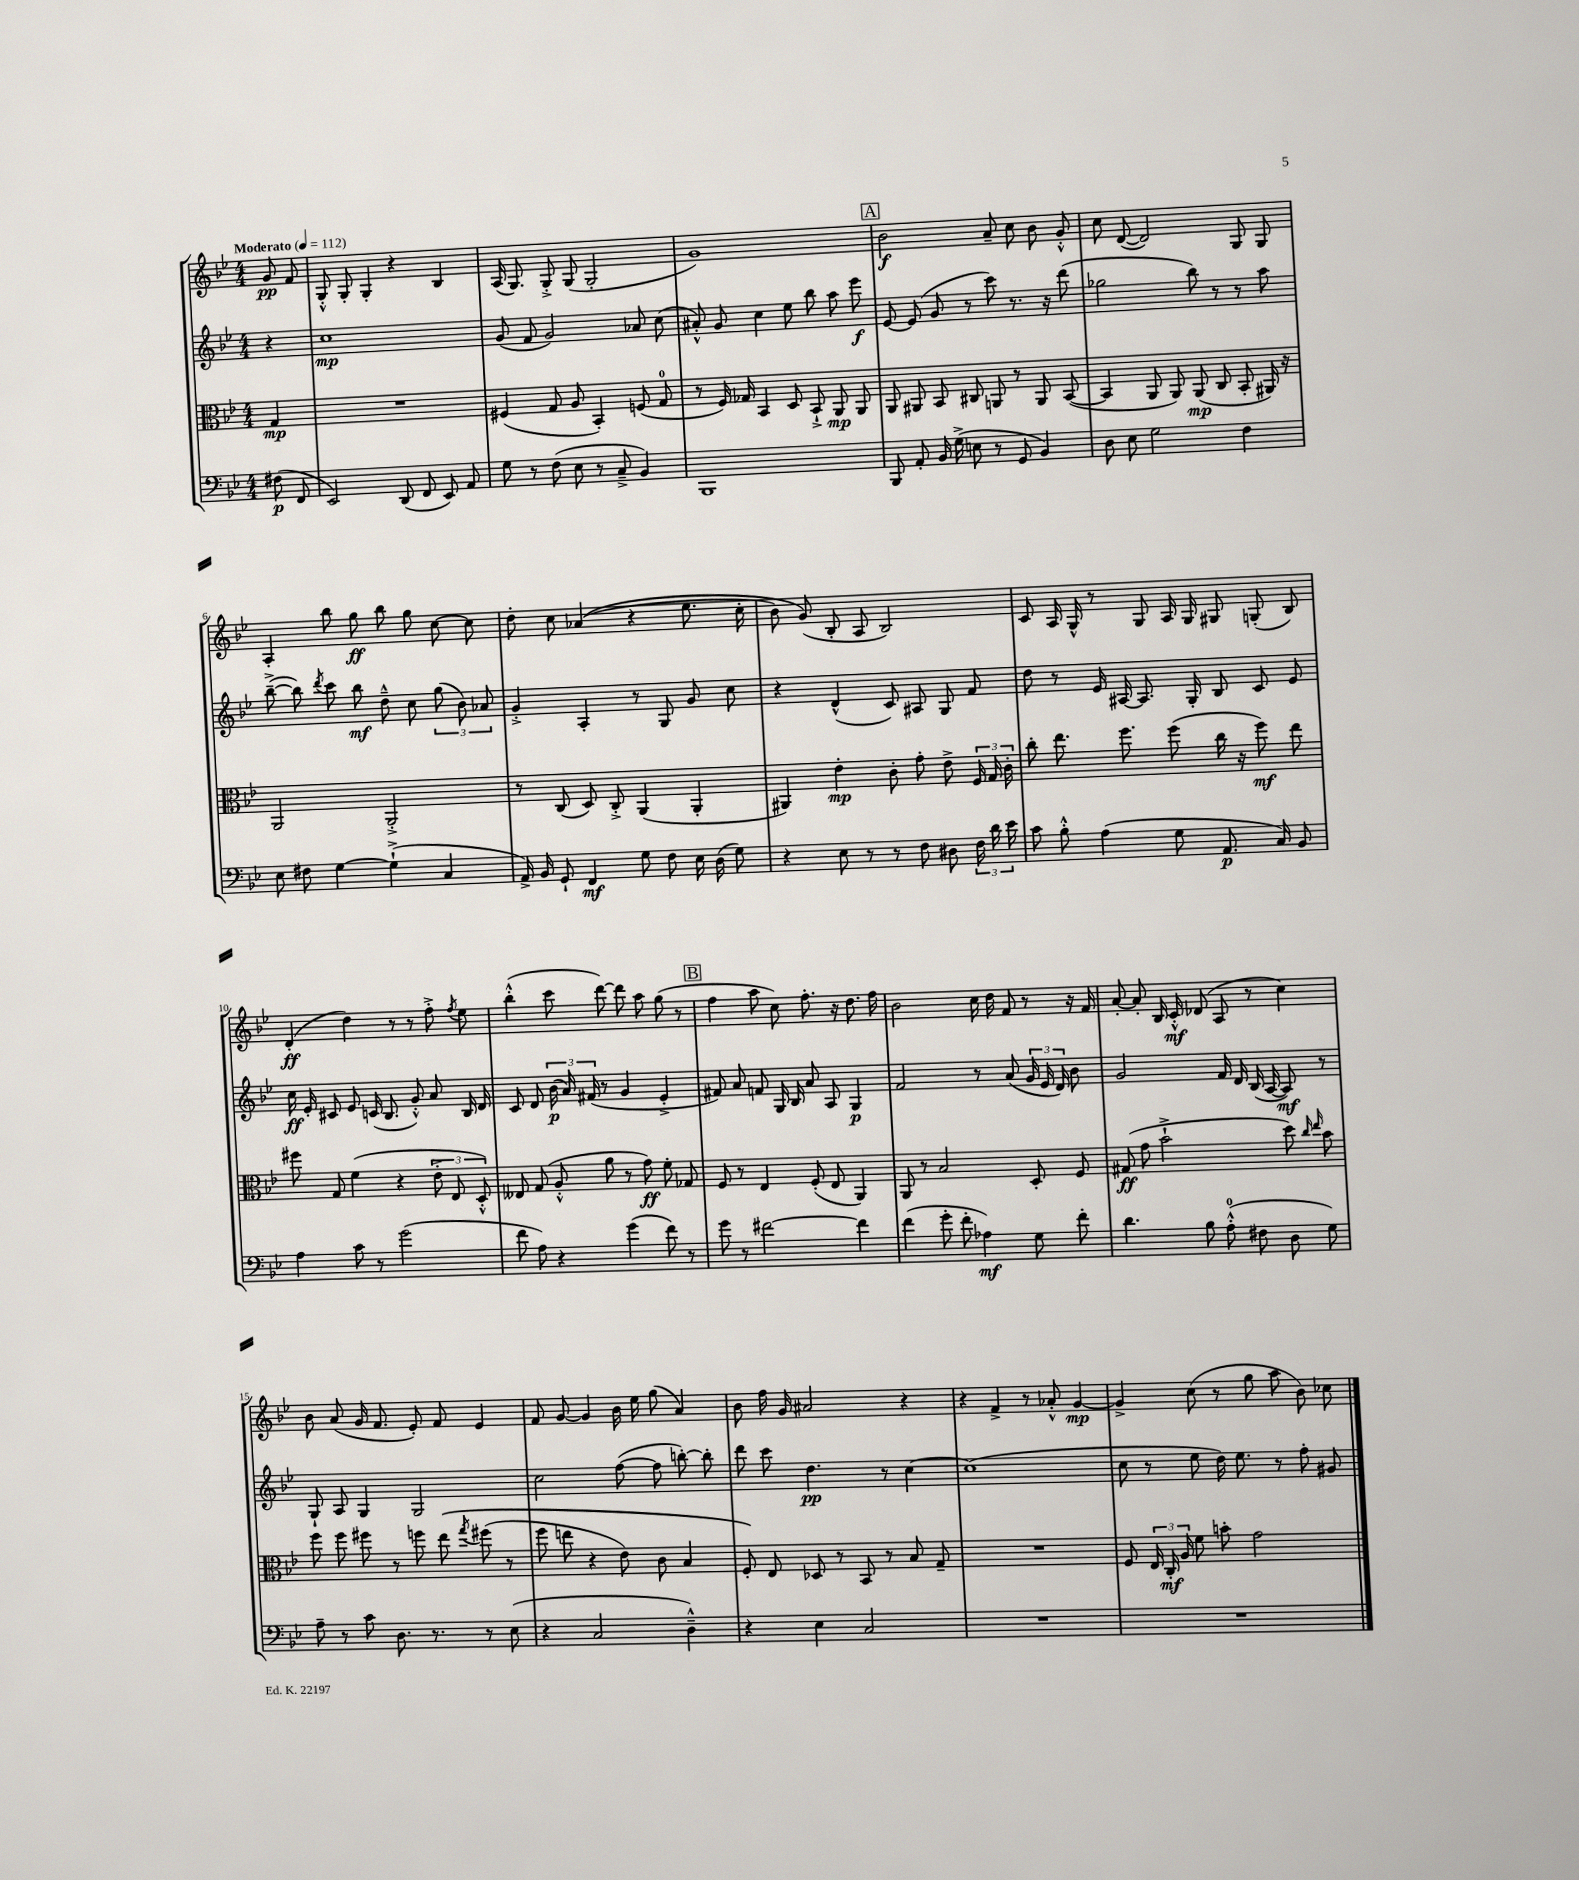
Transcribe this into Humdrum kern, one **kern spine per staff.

**kern	**kern	**kern	**kern
*staff4	*staff3	*staff2	*staff1
*clefF4	*clefC3	*clefG2	*clefG2
*k[b-e-]	*k[b-e-]	*k[b-e-]	*k[b-e-]
*M4/4	*M4/4	*M4/4	*M4/4
*MM112	*MM112	*MM112	*MM112
(8F#\	4G/	4r	8g/
8FF/	.	.	8f/
=	=	=	=
2EE-/)	1r	1cc	8G'^^/
.	.	.	8G'/
.	.	.	4G'/
(8DD/	.	.	4r
8FF/	.	.	.
8EE-/)	.	.	4B-/
8AA/	.	.	.
=	=	=	=
8G\	(4F#/	(8g/	(16A/
.	.	.	8.G/)
8r	.	8f/	.
(8F\	8G/	2g/)	8G'^/
8E-\	8A/	.	(8G/
8r	4BB-'/)	.	2G'/
8C~^/	.	.	.
4BB-/)	(8F/	8a-/	.
.	8G/	(8cc\	.
=	=	=	=
1BBB-	8r	8a#'^^/)	1g)
.	16F/)	8g/	.
.	16G-/	.	.
.	4BB-/	4cc\	.
.	8D/	8ee-\	.
.	8BB-`^/	8bb-\	.
.	8AA/	8aa\	.
.	8AA/	8eee-\	.
=	=	=	=
8BBB-/	8AA/	[8e-/	2b-\
8AA'/	8AA#/	(8e-/]	.
16BB-/	8BB-/	8g/	.
(16G^\	.	.	.
8E\	8C#/	8r	.
8r	8AA/	8ccc\)	8a~/
8GG/	8r	8.r	8cc\
4BB-/)	8AA/	.	8b-\
.	.	16r	.
.	([8BB-/	(8ddd\	8g'^^/
=	=	=	=
8D\	4BB-/]	2gg-\	8cc\
8E-\	.	.	([8d/
2G\	8AA/	.	2d/])
.	8AA/)	.	.
.	(8AA/	8bb-\)	.
.	8C/	8r	.
4F\	8BB-'/	8r	8G/
.	16AA#/)	8aa\	8G/
.	16r	.	.
=	=	=	=
8E-\	2AA/	([8bb-~^\	4A'/
8F#\	.	8bb-\])	.
.	.	8qddd/	.
[4G\	.	8ccc\	8bb-\
.	.	8bb-\	8gg\
(4G`^\]	2AA'^/	8dd~^^\	8bb-\
.	.	8cc\	8gg\
4C/	.	(12gg\	[8cc\
.	.	12b-\)	.
.	.	.	8cc\]
.	.	12a-/	.
=	=	=	=
16AA^/)	8r	4g'^/	8dd'\
16BB-/	.	.	.
8GG`/	(8C/	.	8cc\
4FF/	8D/)	4A'/	&((4a-/
.	8C'^/	.	.
8G\	(4AA/	8r	4r
8F\	.	8G/	.
16E-\	4AA'/	8g/	8.ee-\
(16D\	.	.	.
8G\)	.	8cc\	.
.	.	.	16cc'\
=	=	=	=
4r	4AA#/)	4r	8b-\)
.	.	.	(8g/&)
8E-\	4e-'\	(4d^^/	8B-'/
8r	.	.	8A/
8r	8c'\	8c/)	2B-/)
8F\	8g'\	8A#/	.
8D#\	8e-^\	8G/	.
24F\	24F/	8f/	.
24d\	24G/	.	.
24e-\	24c'\	.	.
=	=	=	=
8c\	8cc'\	8dd\	8c/
8B-'^^\	8.ee-\	8r	16A/
.	.	.	16G^^/
(4A\	.	16e-/	8r
.	8.ff\	[16A#/	.
.	.	8.A#/]	8G/
8G\	(8ff\	.	16A/
.	.	16G'/	16G/
8.AA/	16cc\	8B-/	8G#/
.	16r	.	.
.	8ff\)	8c/	(8G'/
16C/)	.	.	.
8BB-/	8ee-\	8e-/	8B-/)
=	=	=	=
4A\	8ff#\	16cc\	(4d'/
.	.	16e-'/	.
.	8G/	8c#/	.
8c\	(4f\	8e-/	4dd\)
8r	.	(16c/	.
.	.	8.B-/	.
(2g\	4r	.	8r
.	.	8g'^^/)	8r
.	12e-'^\	8a/	8ff'^\
.	12E-/	.	.
.	.	.	8qff/
.	.	16B-/	8ee-\
.	12D'^^/)	.	.
.	.	16d/	.
=	=	=	=
8f\	8E--/	8c/	(4bb-'^^\
8A\)	(8G/	8d/	.
4r	8A'^^/	(24b-\	8ccc\
.	.	24a/)	.
.	.	(24f#/	.
.	8a\	8r	[8ddd\)
(4g\	8r	4g/	8ddd\]
.	8g\)	.	8aa\
8f\)	8f'\	4e-'^/	(8gg\
8r	8G-/	.	8r
=	=	=	=
8g\	8F/	8f#/)	4ff\
8r	8r	8a/	.
[2f#\	4E-/	8f/	8aa\
.	.	16G/	8cc\)
.	.	16B-/	.
.	(8F'/	8a/	8.ff'\
.	8E-/	8A/	.
.	.	.	16r
4f#\]	4AA/)	4G/	8.dd\
.	.	.	16ff\
=	=	=	=
(4f\	8AA/	2f/	2b-\
.	8r	.	.
8g'\	2B-/	.	.
8f'\	.	.	.
4A-\)	.	8r	16cc\
.	.	.	16dd\
.	.	(8a/	8f/
8G\	8D'/	24g/	8r
.	.	24e-/	.
.	.	24d/)	.
8f'\	8F/	8b-\	16r
.	.	.	16f/
=	=	=	=
4.d\	(8G#/	2g/	[8a'/
.	8g\	.	8a'/]
.	2b-`^\	.	16B-/
.	.	.	16c'^^/
8B-\	.	.	(8d-/
(8A'^^\	.	16f/	8A/
.	.	16d/	.
8F#\	.	(16B-/	8r
.	.	[16A/	.
8D\	8dd\)	8A/])	4cc\)
.	16qqcc/	.	.
.	16qqee-/	.	.
8G\)	8b-\	8r	.
=	=	=	=
8A~\	8ff\	8G`/	8b-\
8r	8ff\	8A/	(8a/
8c\	8ff#\	4G/	16g/
.	.	.	8.f/
8.D\	8r	.	.
.	8ff\	2G/	8e-'/)
8.r	.	.	.
.	&(8ee-\	.	8f/
.	8qgg/	.	.
8r	(8ff#\	.	4e-/
(8E-\	8r	.	.
=	=	=	=
4r	8ff\	2cc\	8f/
.	8ee\	.	[8g/
2C/	4r	.	4g/]
.	8e-\)	([8ff\	16b-\
.	.	.	16ee-\
.	8c\	8ff\]	(8gg\
4D~^^\)	4B-/	[8bb'\)	4a/)
.	.	8bb'\]	.
=	=	=	=
4r	8F'/&)	8ddd\	8b-\
.	8E-/	8ccc\	16ff\
.	.	.	16g/
4E-\	8D-/	4.dd\	2a#/
.	8r	.	.
2C/	8BB-/	.	.
.	8r	8r	.
.	8B-/	[4cc\	4r
.	8G~/	.	.
=	=	=	=
1r	1r	(1cc]	4r
.	.	.	4f^/
.	.	.	8r
.	.	.	8a-'^^/
.	.	.	[4g/
=	=	=	=
1r	8F/	8cc\	4g^/]
.	24E-/	8r	.
.	24C'/	.	.
.	24A/	.	.
.	8f\	8ee-\	(8cc\
.	8b'\	16dd\)	8r
.	.	8.ee-\	.
.	2g\	.	8gg\
.	.	8r	8aa\
.	.	8ff'\	8b-\)
.	.	8g#/	8cc-\
==	==	==	==
*-	*-	*-	*-
